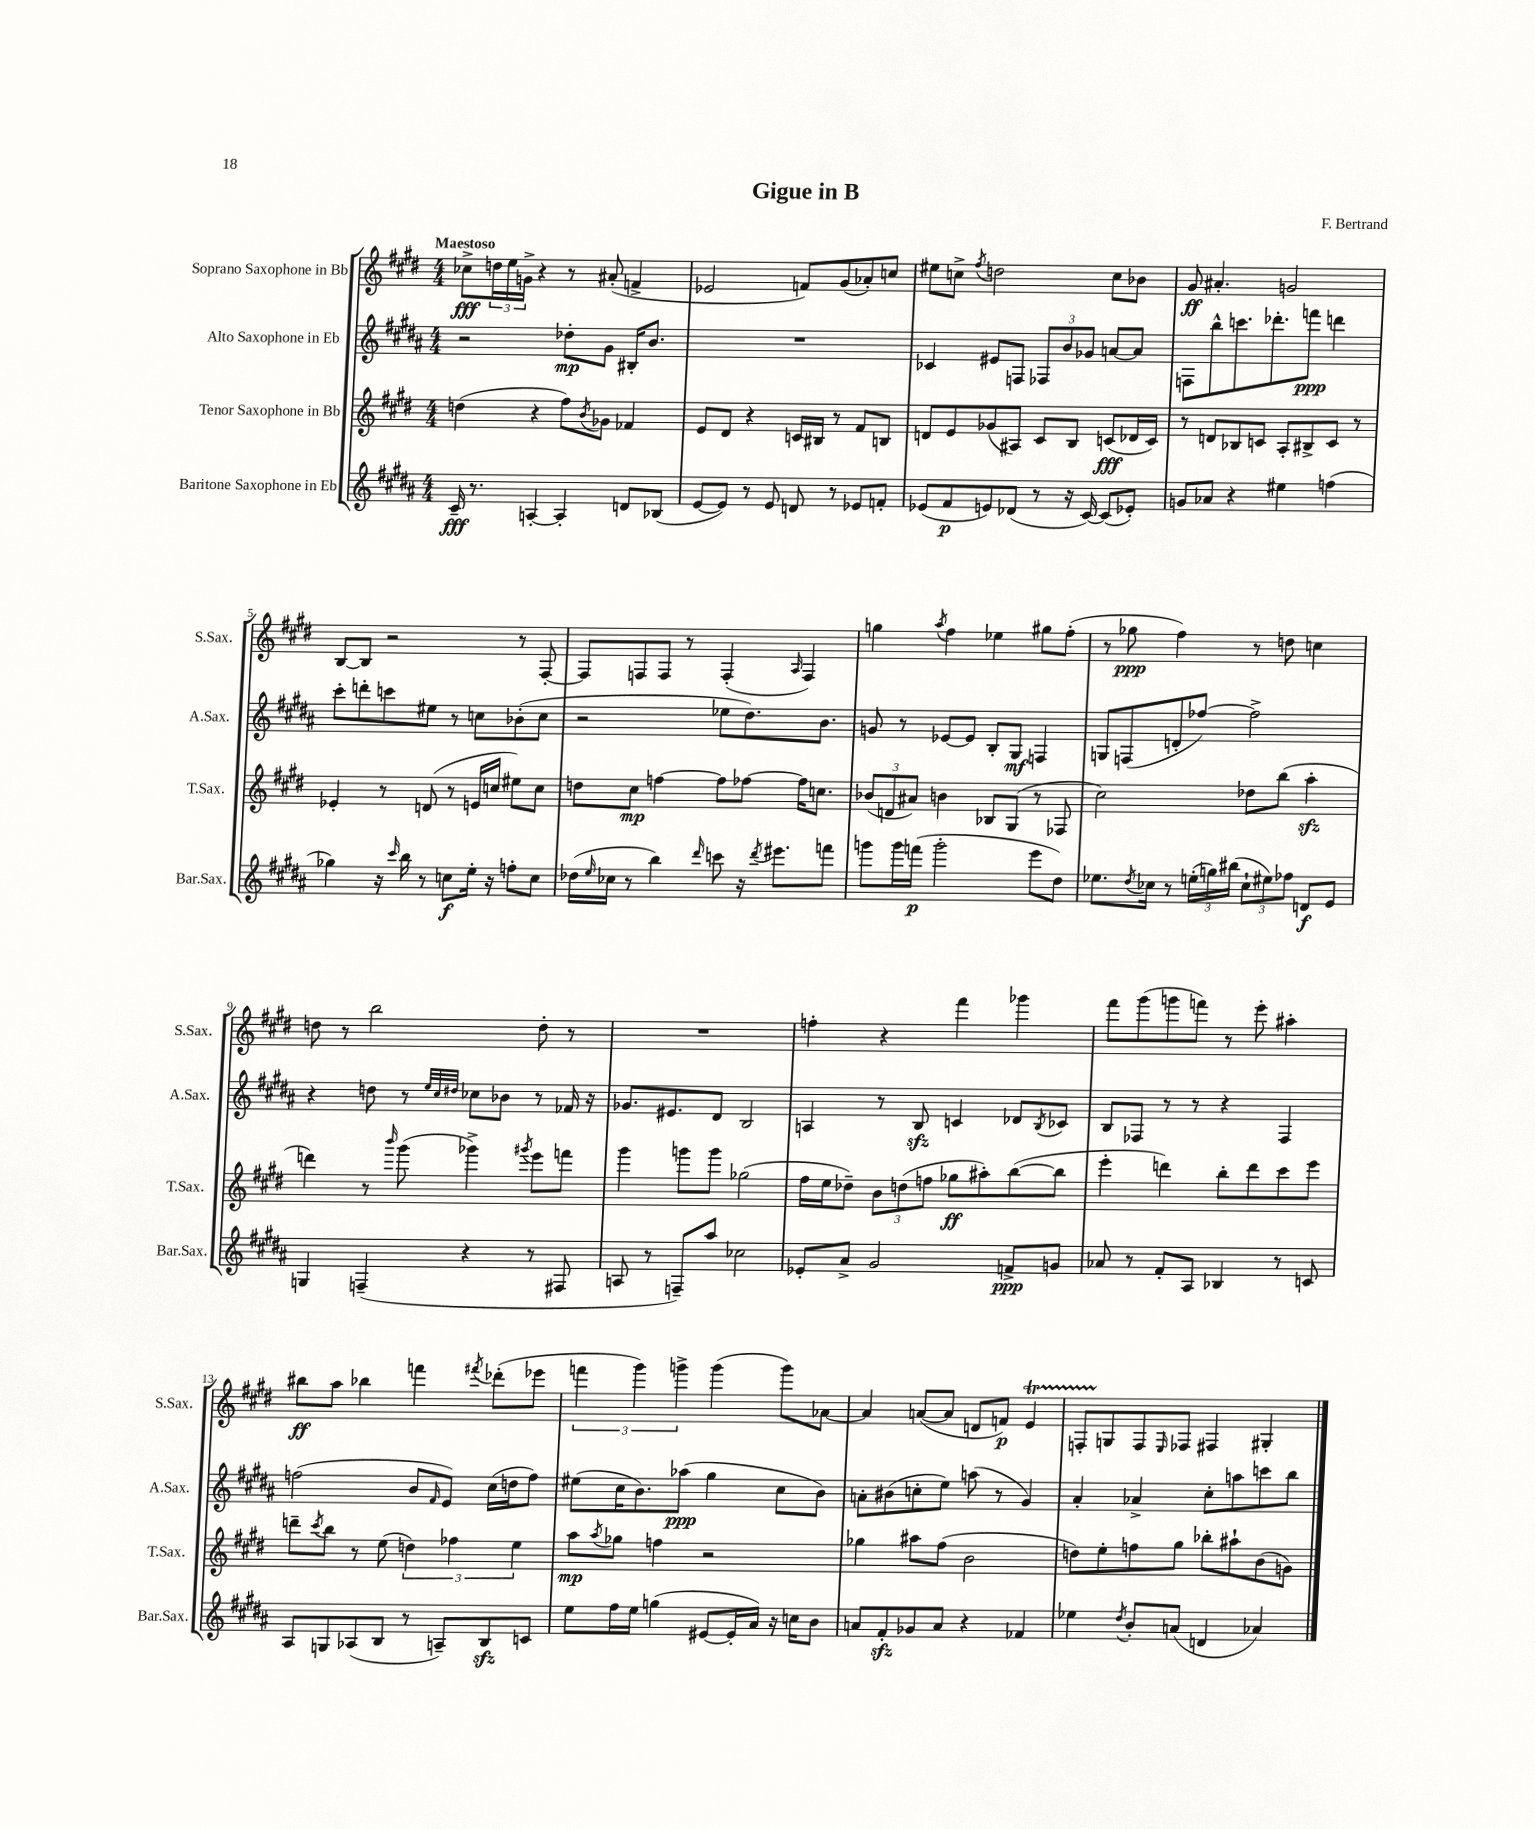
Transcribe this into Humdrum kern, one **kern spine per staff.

**kern	**dynam	**kern	**dynam	**kern	**dynam	**kern	**dynam
*part4	*part4	*part3	*part3	*part2	*part2	*part1	*part1
*staff4	*staff4	*staff3	*staff3	*staff2	*staff2	*staff1	*staff1
*I"Baritone Saxophone in Eb	*	*I"Tenor Saxophone in Bb	*	*I"Alto Saxophone in Eb	*	*I"Soprano Saxophone in Bb	*
*I'Bar.Sax.	*	*I'T.Sax.	*	*I'A.Sax.	*	*I'S.Sax.	*
*clefG2	*	*clefG2	*	*clefG2	*	*clefG2	*
*k[f#c#g#d#a#]	*	*k[f#c#g#d#]	*	*k[f#c#g#d#a#]	*	*k[f#c#g#d#]	*
*M4/4	*	*M4/4	*	*M4/4	*	*M4/4	*
=1	=1	=1	=1	=1	=1	=1	=1
!	!	!	!	!	!	!LO:TX:a:B:t=Maestoso	!
16c#~/	fff	(4ddn\	.	2r	.	8cc-X^\L	fff
8.r	.	.	.	.	.	.	.
.	.	.	.	.	.	24ddn\L	.
.	.	.	.	.	.	24ee\	.
.	.	.	.	.	.	24gn^\JJ	.
[4An'/	.	4r	.	.	.	4r	.
4A'/]	.	8ff#\L)	.	8dd-X'\L	mp	8r	.
.	.	8qb/	.	.	.	.	.
.	.	8g-X\J	.	8g#\J	.	(8a#X'/	.
8dn/L	.	4f-X/	.	16B#X'/KL	.	4fn^/	.
.	.	.	.	8.b/J	.	.	.
(8B-X/J	.	.	.	.	.	.	.
=2	=2	=2	=2	=2	=2	=2	=2
[8e/L	.	8e/L	.	1r	.	2e-X/	.
8e/J])	.	8d#/J	.	.	.	.	.
8r	.	4r	.	.	.	.	.
8e/	.	.	.	.	.	.	.
8dn/	.	16cn/LL	.	.	.	8fn/L)	.
.	.	16B#X/JJ	.	.	.	.	.
8r	.	8r	.	.	.	(8g#/	.
8e-X/L	.	8f#/L	.	.	.	8a-X'/)	.
8fn'/J	.	8Bn/J	.	.	.	8ccn/J	.
=3	=3	=3	=3	=3	=3	=3	=3
(8e-X/L	.	8dn/L	.	4c-X/	.	8ee#X\L	.
8f#/	p	8e/	.	.	.	8ccn^\J	.
.	.	.	.	.	.	8qff#/	.
8en/)	.	(8g-X/	.	8e#X/L	.	2ddn\	.
(8d-X/J	.	8A#X/J)	.	8Fn/J	.	.	.
8r	.	8c#/L	.	12F-X/L	.	.	.
.	.	.	.	12b/	.	.	.
16r	.	8B/J	.	.	.	.	.
.	.	.	.	12g-X/J	.	.	.
[16c#/)	.	.	.	.	.	.	.
(8c#/L]	.	(8cn/L	fff	[8an/L	.	8cc\L	.
8e-X'/J)	.	16d-X/L	.	8a/J]	.	8b-X\J	.
.	.	16c/JJ)	.	.	.	.	.
=4	=4	=4	=4	=4	=4	=4	=4
8gn/L	.	8r	.	8Fn\L	.	8g#/	ff
8a-X/J	.	8dn/L	.	8bb^^\	.	4.a#X'/	.
4r	.	8B-X/	.	8.cccn\	.	.	.
.	.	8cn/J	.	.	.	.	.
.	.	.	.	8.ddd-X'\	.	.	.
4ee#X\	.	8A'/L	.	.	.	2gn/	.
.	.	8B#X^/	.	8fffn\J	ppp	.	.
(4ffn\	.	8c/J	.	4dddn\	.	.	.
.	.	8r	.	.	.	.	.
!!LO:LB:g=z
=5	=5	=5	=5	=5	=5	=5	=5
4gg-X\)	.	4e-X'/	.	8ccc#'\L	.	[8B/L	.
.	.	.	.	8dddn'\	.	8B/J]	.
16r	.	8r	.	8cccn\	.	2r	.
16qqccc#/	.	.	.	.	.	.	.
16bb\	.	.	.	.	.	.	.
8r	.	(8dn/	.	8ee#X\J	.	.	.
8ccn\L	f	8r	.	8r	.	.	.
16ee'\Jk	.	16en/LL	.	8ccn\L	.	.	.
16r	.	16ccn/JJ	.	.	.	.	.
8ffn'\L	.	8ee#X\L)	.	(8b-X'\	.	8r	.
8cc\J	.	8cc\J	.	8cc\J	.	[8F#'/	.
=6	=6	=6	=6	=6	=6	=6	=6
(16dd-X\LL	.	8ddn\L	.	2r	.	8F#/L]	.
16qqee/	.	.	.	.	.	.	.
16cc-X\JJ	.	.	.	.	.	.	.
8r	.	8cc#\J	mp	.	.	8Fn/	.
4bb\)	.	[4ffn\	.	.	.	8F/J	.
.	.	.	.	.	.	8r	.
16qqddd#/	.	.	.	.	.	.	.
8cccn\	.	8ff\L]	.	8ee-X\L	.	(4F'/	.
16r	.	[8ff-X\J	.	8.dd#\)	.	.	.
8qddd#/	.	.	.	.	.	.	.
8.eee#X\L	.	.	.	.	.	.	.
.	.	.	.	.	.	16qqA/	.
.	.	16ff-\KL]	.	.	.	4F/)	.
.	.	8.ccn\J	.	8.b\J	.	.	.
8fffn\J	.	.	.	.	.	.	.
=7	=7	=7	=7	=7	=7	=7	=7
8gggn\L	.	(12b-X/L	.	8gn/	.	4ggn\	.
.	.	12dn/	.	.	.	.	.
16ggg\L	.	.	.	8r	.	.	.
.	.	12a#X/J)	.	.	.	.	.
(16fffn\JJ	p	.	.	.	.	.	.
.	.	.	.	.	.	8qaa/	.
2ggg'\	.	4bn\	.	[8e-X/L	.	4ff#\	.
.	.	.	.	8e-/J]	.	.	.
.	.	8B-X/L	.	8B'/L	.	4ee-X\	.
.	.	(8G#/J	.	8G#/J	mf	.	.
8eee\L	.	8r	.	4Fn/	.	8gg#X\L	.
8dd#\J)	.	8F-X/	.	.	.	(8ff#'\J	.
=8	=8	=8	=8	=8	=8	=8	=8
8.ee-X\L	.	2cc#\)	.	8Gn/L	.	8r	.
.	.	.	.	(8Fn/	.	8gg-X\	ppp
8qdd#/	.	.	.	.	.	.	.
16cc-X\Jk	.	.	.	.	.	.	.
8r	.	.	.	8dn'/	.	4ff#\)	.
(24een'\LL	.	.	.	[8ff-X/J)	.	.	.
24ggn\)	.	.	.	.	.	.	.
(24bb#X\JJ	.	.	.	.	.	.	.
12cc-`\L	.	8dd-X\L	.	2ff-^\]	.	8r	.
12ee#X\)	.	.	.	.	.	.	.
.	.	(8bb\J	.	.	.	8ddn\	.
12ff-X\J	.	.	.	.	.	.	.
8dn/L	f	4aazz'\	.	.	.	4ccn\	.
8e/J	.	.	.	.	.	.	.
!!LO:LB:g=z
=9	=9	=9	=9	=9	=9	=9	=9
4Gn/	.	4dddn\)	.	4r	.	8ddn\	.
.	.	.	.	.	.	8r	.
(4Fn~/	.	8r	.	8ddn\	.	2bb\	.
.	.	16qqbbb/	.	.	.	.	.
.	.	(8ggg#\	.	8r	.	.	.
.	.	.	.	32qqee/LLL	.	.	.
.	.	.	.	32qqcc#/	.	.	.
.	.	.	.	32qqdd#X/JJJ	.	.	.
4r	.	4ggg-X^\)	.	8cc-X\L	.	.	.
.	.	.	.	8b-X\J	.	.	.
.	.	8qggg#X/	.	.	.	.	.
8r	.	8eee\L	.	8r	.	8dd'\	.
8F#X/	.	8fffn\J	.	16f-X/	.	8r	.
.	.	.	.	16r	.	.	.
=10	=10	=10	=10	=10	=10	=10	=10
8An/	.	4ggg#\	.	8.g-X/L	.	1r	.
8r	.	.	.	.	.	.	.
.	.	.	.	8.e#X/	.	.	.
8Fn~/L)	.	8gggn\L	.	.	.	.	.
8aa#/J	.	8ggg\J	.	8d#/J	.	.	.
2cc-X\	.	(2gg-X\	.	2B/	.	.	.
=11	=11	=11	=11	=11	=11	=11	=11
8e-X'/L	.	16ff#\LL	.	4An/	.	4ffn'\	.
.	.	16ee\J	.	.	.	.	.
8a#^/J	.	8dd-X~\J)	.	.	.	.	.
2g#/	.	12b\L	.	8r	.	4r	.
.	.	(12ddn\	.	.	.	.	.
.	.	.	.	8Bzz/	.	.	.
.	.	12ffn\J	.	.	.	.	.
.	.	8gg-X\L	ff	4cn/	.	4fff#\	.
.	.	8aa#X'\)	.	.	.	.	.
8fn^/L	ppp	([8bb\	.	8d-X/L	.	4ggg-X\	.
.	.	.	.	8qB/	.	.	.
8gn/J	.	8bb\J]	.	8c-X/J	.	.	.
=12	=12	=12	=12	=12	=12	=12	=12
8a-X/	.	4eee'\	.	8B/L	.	8fff#\L	.
8r	.	.	.	8F-X/J	.	(8ggg#\	.
8f#'/L	.	4dddn\)	.	8r	.	8gggn\	.
8A#/J	.	.	.	8r	.	8fffn\J)	.
4B-X/	.	8bb'\L	.	4r	.	8r	.
.	.	8ddd\	.	.	.	8eee'\	.
8r	.	8ccc#\	.	4F-/	.	4aa#X'\	.
8cn/	.	8eee\J	.	.	.	.	.
!!LO:LB:g=z
=13	=13	=13	=13	=13	=13	=13	=13
8A#/L	.	8dddn~\L	.	(2ffn\	.	8bb#X\L	ff
.	.	8qccc#/	.	.	.	.	.
8Gn/	.	8bb\J	.	.	.	8aa\J	.
(8A-X/	.	8r	.	.	.	4bb-X\	.
8B/J	.	(8ee\	.	.	.	.	.
8r	.	6ddn\)	.	8b/L	.	4fffn\	.
.	.	.	.	16qqf#/	.	.	.
8An~/L)	.	.	.	8e/J)	.	.	.
.	.	6ff-X\	.	.	.	.	.
.	.	.	.	.	.	8qfff#X/	.
8Bzz/	.	.	.	(16cc#\LL	.	(8ddd-X'\L	.
.	.	.	.	16ddn\J	.	.	.
.	.	6ee\	.	.	.	.	.
8cn/J	.	.	.	8ff\J)	.	8eee-X\J	.
=14	=14	=14	=14	=14	=14	=14	=14
8ee\L	.	8aa\L	mp	(8ee#X\L	.	6fffn\	.
.	.	8qaa/	.	.	.	.	.
16ff#\L	.	8gg-X\J	.	16cc#\K	.	.	.
.	.	.	.	.	.	6ggg#\)	.
16ee\JJ	.	.	.	8.b\)	.	.	.
(4ggn\	.	4ffn\	.	.	.	.	.
.	.	.	.	.	.	6gggn^\	.
.	.	.	.	(8aa-X\J	ppp	.	.
[8e#X/L	.	2r	.	4gg#\	.	(4ggg\	.
16e#'/L]	.	.	.	.	.	.	.
16a#/JJ)	.	.	.	.	.	.	.
16r	.	.	.	8cc#\L	.	8ggg\L)	.
16ccn\KL	.	.	.	.	.	.	.
8b\J	.	.	.	8b\J)	.	[8a-X\J	.
=15	=15	=15	=15	=15	=15	=15	=15
8an/L	.	4gg-X\	.	8an'\L	.	4a-/]	.
8f#zz'/	.	.	.	(8b#X\	.	.	.
8g-X/	.	8aa#X\L	.	8ccn'\	.	([8an/L	.
8a/J	.	(8ff#\J	.	8ee\J)	.	8a/J]	.
4r	.	2b\	.	(8aan\	.	8dn/L	.
.	.	.	.	8r	.	8fn/J)	p
4f-X/	.	.	.	4g#/)	.	4eT/	.
=16	=16	=16	=16	=16	=16	=16	=16
4ee-X\	.	8ddn\L)	.	4a#'/	.	8FnTTT'/L	.
.	.	8ee'\	.	.	.	8Gn/	.
8qdd#/	.	.	.	.	.	.	.
8b'/L	.	8ffn\	.	4a-X^/	.	8F/	.
.	.	.	.	.	.	16qqE/	.
(8an/J	.	8gg#\J	.	.	.	8F-X/J	.
4dn/	.	8bb-X'\L	.	8cc#'\L	.	4F#X/	.
.	.	8aa#X`\	.	8aan\	.	.	.
4a-X/)	.	(8b\	.	8cccn\	.	4G#X'/	.
.	.	8gn\J)	.	8bb\J	.	.	.
==	==	==	==	==	==	==	==
*-	*-	*-	*-	*-	*-	*-	*-
